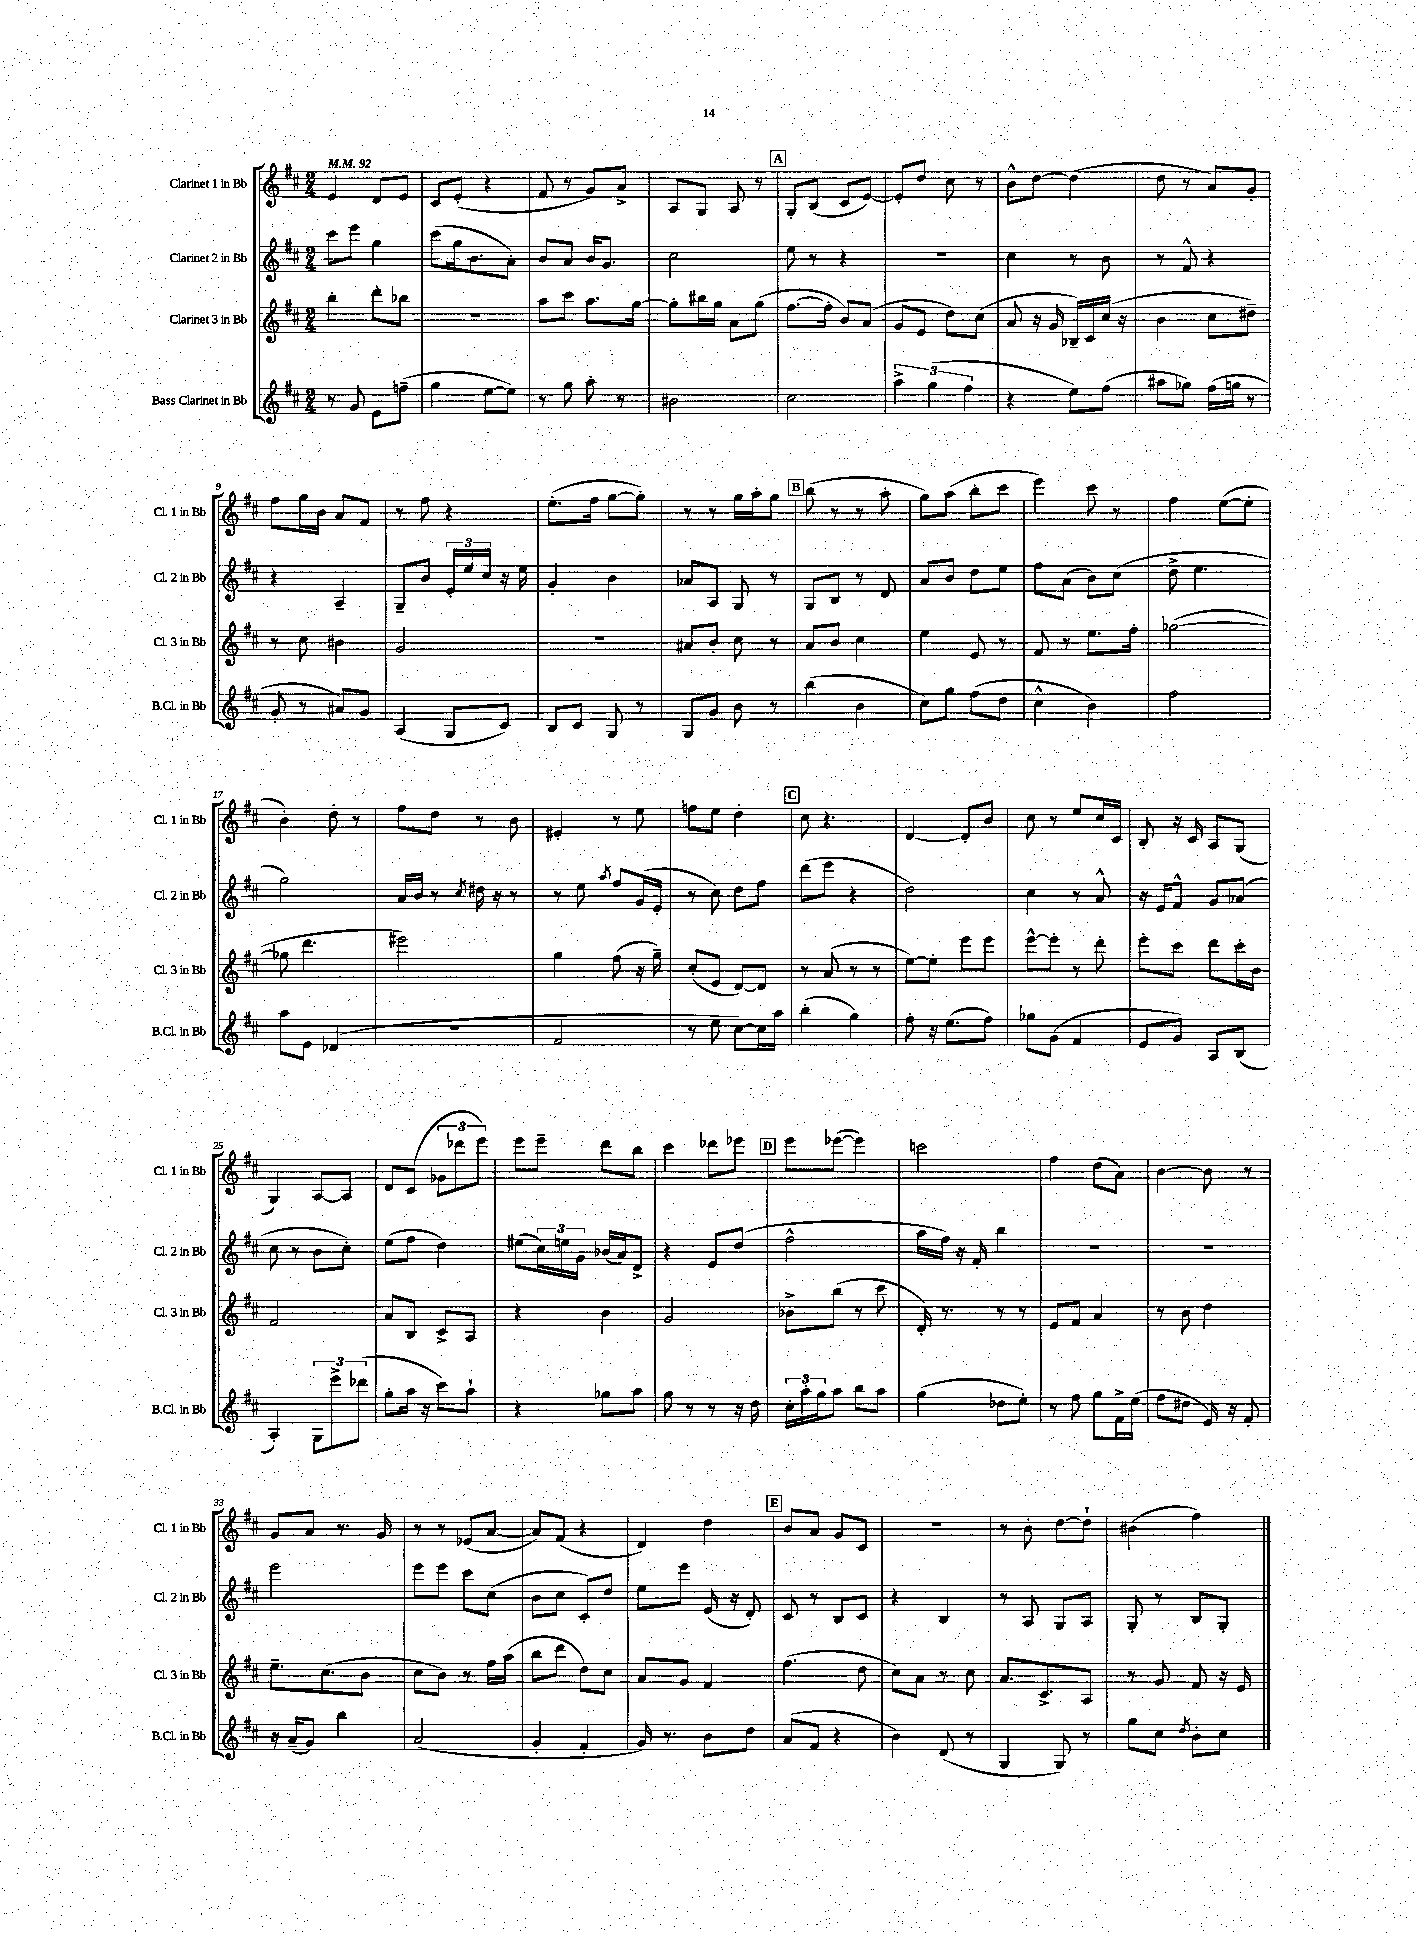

**kern	**kern	**kern	**kern
*staff4	*staff3	*staff2	*staff1
*clefG2	*clefG2	*clefG2	*clefG2
*k[f#c#]	*k[f#c#]	*k[f#c#]	*k[f#c#]
*M2/4	*M2/4	*M2/4	*M2/4
*MM92	*MM92	*MM92	*MM92
8r	4bb'	8ccc#	4e
8g	.	8eee	.
8e	8ddd'	4gg	8d
(8ff~	8bb-	.	8e
=	=	=	=
4gg	2r	(8ccc#	8c#
.	.	16gg	(8e'
.	.	8.b	.
[8ee	.	.	4r
8ee])	.	8a')	.
=	=	=	=
8r	8aa	8b	8f#
8gg	8ccc#	8a	8r
8aa'	8.aa	16b	8g)
.	.	8.g	.
8r	.	.	8a^
.	[16gg	.	.
=	=	=	=
2b#	8gg']	2cc#	8A
.	16bb#	.	8G
.	16gg	.	.
.	8a	.	8A
.	(8gg	.	8r
=	=	=	=
2cc#	[8.ff#	8ee	8G'
.	.	8r	(8B
.	16ff#']	.	.
.	8b)	4r	8c#
.	(8a	.	[8e)
=	=	=	=
6aa^	8g	2r	8e']
.	8e	.	8dd
(6gg	.	.	.
.	8dd)	.	8cc#
6ff#	.	.	.
.	(8cc#	.	8r
=	=	=	=
4r	8a	4cc#	8b^^
.	16r	.	[8dd
.	16g	.	.
8ee)	16B-~)	8r	(4dd]
.	16c#	.	.
(8ff#	(16cc#	8b	.
.	16r	.	.
=	=	=	=
8aa#	4b	8r	8dd
8gg-)	.	8f#^^	8r
(16ff#	8cc#	4r	8a)
16gg	.	.	.
8r	8dd#~)	.	8g'
=	=	=	=
8g'	8r	4r	8ff#
8r	8cc#	.	16gg
.	.	.	16b
8a#)	4b#	4A~	8a
8g	.	.	8f#
=	=	=	=
(4A	2g	8G~	8r
.	.	8b	8ff#
8G	.	24e'	4r
.	.	24ee	.
.	.	24cc#	.
8c#)	.	16r	.
.	.	16ee	.
=	=	=	=
8B	2r	4g'	(8.ee'
8c#	.	.	.
.	.	.	16ff#
8G	.	4b	[8gg
8r	.	.	8gg'])
=	=	=	=
8G	8a#	8a-	8r
8g	8b'	8A	8r
8b	8cc#	8G	16gg
.	.	.	16aa'
8r	8r	8r	8gg
=	=	=	=
(4bb	8a	8G	(8bb
.	8b	8B	8r
4b	4cc#	8r	8r
.	.	8d	8aa'
=	=	=	=
8cc#)	4ee	8a	8gg)
8gg	.	8b	(8aa
(8ff#	8e	8dd	8bb'
8dd	8r	8ee	8ccc#
=	=	=	=
4cc#^^	8f#	8ff#	4eee)
.	8r	(8a	.
4b)	8.ee	8b)	8ccc#
.	.	(8cc#	8r
.	16ff#'	.	.
=	=	=	=
2ff#	([2gg-	8dd^	4ff#
.	.	4.ee	.
.	.	.	([8ee
.	.	.	8ee']
=	=	=	=
8aa	8gg-]	2gg)	4b')
8e	4.ddd	.	.
(4d-	.	.	8dd'
.	.	.	8r
=	=	=	=
2r	2eee#)	16a	8ff#
.	.	16b	.
.	.	8r	8dd
.	.	8qcc#	.
.	.	16dd#	8r
.	.	16r	.
.	.	8r	8b
=	=	=	=
2f#	4gg	8r	4e#'
.	.	8ee	.
.	.	8qaa	.
.	(8ff#	8ff#	8r
.	16r	(16g	8ee
.	16gg~)	16e'	.
=	=	=	=
8r	(8cc#'	8r	8ff
8ee	8e	8cc#)	8ee
[8cc#)	[8d)	8dd	4dd'
16cc#]	8d]	8ff#	.
16aa	.	.	.
=	=	=	=
(4bb'	8r	(8ddd	8cc#
.	(8a	8eee	4.r
4gg)	8r	4r	.
.	8r	.	.
=	=	=	=
8ff#'	[8ee)	2dd)	[4d
16r	8ee']	.	.
(8.ee	.	.	.
.	8eee	.	8d']
8ff#)	8eee	.	8b
=	=	=	=
8gg-	[8eee^^	4cc#	8cc#
(8g	8eee']	.	8r
4f#	8r	8r	8ee
.	8ddd'	8a^^	16cc#
.	.	.	16c#
=	=	=	=
8e	8eee'	16r	8B'
.	.	16e	.
8g)	8ccc#	8f#^^	16r
.	.	.	16c#
8A	8ddd	8g	8A
(8B	16ccc#'	(8a-	(8G
.	16b	.	.
=	=	=	=
4A')	2f#	8cc#	4G)
.	.	8r	.
12G	.	8b	[8A
12eee^	.	.	.
.	.	8cc#')	8A]
(12ddd-	.	.	.
=	=	=	=
8gg'	8a	(8ee	8d
16aa	8B	8ff#	(8c#
16r	.	.	.
8ccc#)	8c#^	4dd)	12g-
.	.	.	12ddd-
8aa`	8A	.	.
.	.	.	12eee)
=	=	=	=
4r	4r	(8ee#	8eee
.	.	24cc#)	8eee~
.	.	24ee	.
.	.	24g	.
8gg-	4b	(16b-	8ddd
.	.	16a)	.
8aa	.	8d^	8bb
=	=	=	=
8gg	2g	4r	4ccc#
8r	.	.	.
8r	.	8e	8ddd-
16r	.	(8dd	8eee-
16dd	.	.	.
=	=	=	=
24cc#'	8b-^	2ff#^^	8eee
24aa'	.	.	.
24gg	.	.	.
8aa	(8bb	.	([8eee-
8bb	8r	.	4eee-])
8aa	8ccc#	.	.
=	=	=	=
(4gg	16d')	16aa	2ccc
.	8.r	16ff#)	.
.	.	16r	.
.	.	16f#'	.
8dd-	8r	4bb	.
8ee')	8r	.	.
=	=	=	=
8r	8e	2r	4ff#
8ff#	8f#	.	.
8gg	4a	.	(8dd
16f#^	.	.	8a)
(16ee	.	.	.
=	=	=	=
8ff#	8r	2r	[4b
8dd#	8b	.	.
16e)	4dd	.	8b]
16r	.	.	.
8f#'	.	.	8r
=	=	=	=
16r	8.ee~	2eee	8g
(16a~	.	.	.
8g)	.	.	8a
.	(8.cc#	.	.
4bb	.	.	8.r
.	8b	.	.
.	.	.	16g
=	=	=	=
(2a	8cc#	8eee	8r
.	8b)	8eee	8r
.	8r	8ccc#	(8e-
.	16ff#	(8cc#	[8a
.	(16aa	.	.
=	=	=	=
4g'	8bb	8b	8a])
.	8ddd	8cc#	(8f#
4f#'	8dd)	8c#')	4r
.	8cc#	8dd	.
=	=	=	=
16g)	8a	8ee	4d)
8.r	.	.	.
.	8g	8eee	.
8b	4f#	(16e	4dd
.	.	16r	.
8dd	.	8d')	.
=	=	=	=
(8a	(4.ff#	8c#	8b
8f#	.	8r	8a
4r	.	8B	8g
.	8dd	8c#	8c#
=	=	=	=
4b)	8cc#)	4r	2r
.	8a	.	.
(8d	8r	4B	.
8r	8cc#	.	.
=	=	=	=
4G	8.a	8r	8r
.	.	8A	8b'
.	8.c#^	.	.
8G)	.	8G	[8dd
8r	8A	8A	8dd`]
=	=	=	=
8gg	8r	8G'	(4b#
8cc#	8g	8r	.
8qdd	.	.	.
8b'	8f#	8B	4ff#)
8cc#	16r	8G'	.
.	16e	.	.
==	==	==	==
*-	*-	*-	*-
